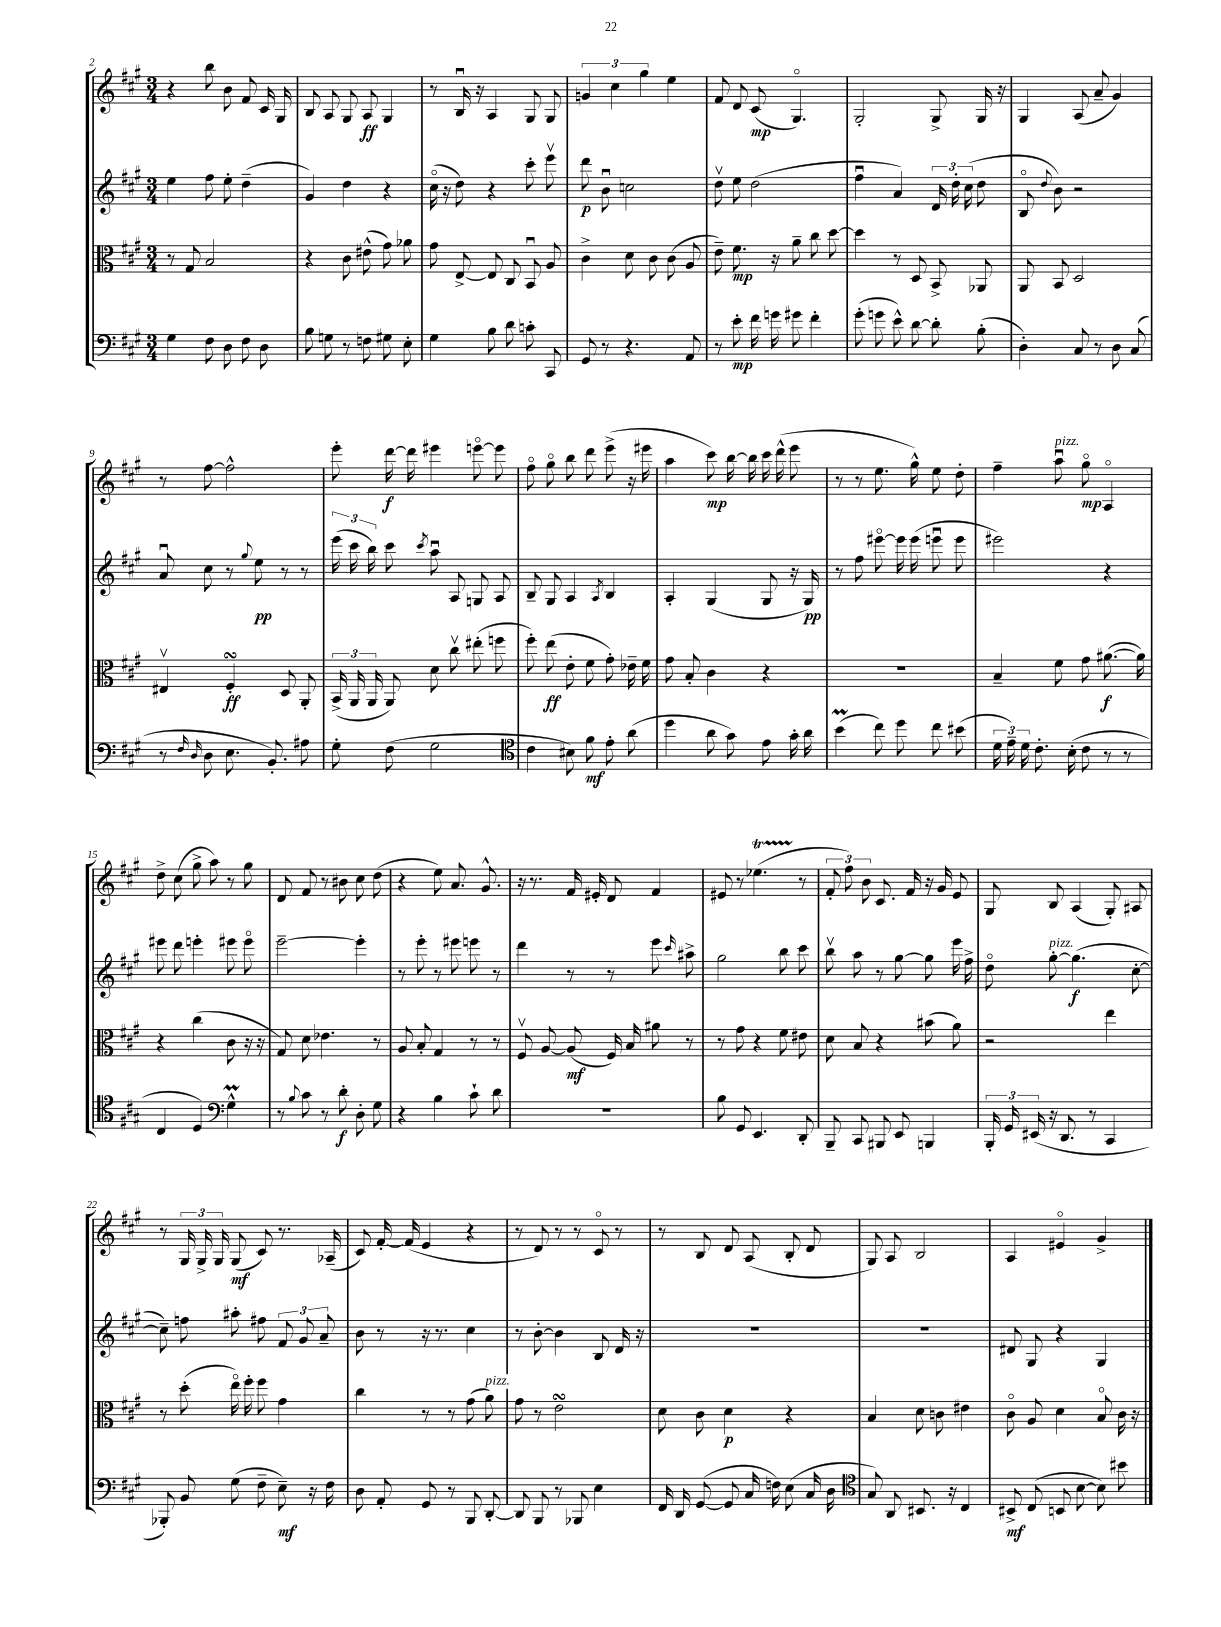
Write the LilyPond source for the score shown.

<<
\new StaffGroup <<
\new Staff = "s0" {
    \clef treble \key a \major \numericTimeSignature \time 3/4
    \autoBeamOff r4 b''8 b'8 fis'8 cis'16 gis16 |
    b8 a8 gis8 a8\ff gis4 |
    r8 b16\downbow r16 a4 gis8 gis8 |
    \tuplet 3/2 { g'4 cis''4 gis''4 } e''4 |
    fis'8 d'8 cis'8\mp( gis4.\flageolet) |
    gis2-. gis8-> gis16 r16 |
    gis4 a8( a'8-- gis'4) |
    r8 fis''8~ fis''2-^ |
    e'''8-. d'''16~\f d'''16 eis'''4 e'''8~\flageolet e'''8 |
    fis''8\flageolet gis''8\flageolet b''8 d'''8 e'''8->( r16 eis'''16 |
    a''4 cis'''8\mp) b''16~ b''16 cis'''16 d'''16-^( e'''8 |
    r8 r8 e''8. gis''16-^) e''8 d''8-. |
    fis''4-- a''8\downbow^\markup { \italic "pizz." } gis''8\flageolet\mp a4\flageolet |
    d''8-> cis''8( gis''8-> a''8) r8 gis''8 |
    d'8 fis'8 r8 bis'8 cis''8 d''8( |
    r4 e''8) a'8. gis'8.-^ |
    r16 r8. fis'16 eis'16-. d'8 fis'4 |
    eis'8 r8 ees''4.\startTrillSpan( r8\stopTrillSpan |
    \tuplet 3/2 { fis'8-. fis''8) b'8 } cis'8. fis'16 r16 gis'16 e'8 |
    gis8 b8 a4( gis8-.) ais8 |
    r8 \tuplet 3/2 { gis16 gis16-> gis16 } gis8\mf( cis'8) r8. aes16--( |
    cis'8) fis'16~-. fis'16( e'4 r4 |
    r8 d'8) r8 r8 cis'8\flageolet r8 |
    r8 b8 d'8 a8( b8-. d'8 |
    gis8) a8 b2 |
    a4 eis'4\flageolet gis'4-> \bar "|." |
}
\new Staff = "s1" {
    \clef treble \key a \major \numericTimeSignature \time 3/4
    \autoBeamOff e''4 fis''8 e''8-. d''4--( |
    gis'4) d''4 r4 |
    cis''16\flageolet( r16 d''8) r4 cis'''8-. e'''8\upbow |
    d'''8\p b'8\downbow c''2 |
    d''8\upbow e''8 d''2( |
    fis''4\downbow a'4) \tuplet 3/2 { d'16 d''16-. cis''16( } d''8 |
    b8\flageolet \appoggiatura { d''8 } b'8) r2 |
    a'8\downbow cis''8 r8 \appoggiatura { gis''8 } e''8\pp r8 r8 |
    \tuplet 3/2 { e'''16( cis'''16 b''16) } cis'''8 \acciaccatura { cis'''8 } a''8\downbow a8 g8 a8 |
    b8-- gis8 a4 \acciaccatura { a8 } b4 |
    a4-. gis4( gis8 r16 gis16\pp) |
    r8 fis''8 eis'''8~\flageolet eis'''16 eis'''16( e'''8\downbow e'''8 |
    eis'''2) r4 |
    eis'''8 d'''8 e'''4-. eis'''8 eis'''8\flageolet |
    e'''2~-- e'''4-. |
    r8 e'''8-. r8 eis'''8 e'''8 r8 |
    d'''4 r8 r8 e'''8 \grace { cis'''16 } ais''8-> |
    gis''2 b''8 cis'''8 |
    b''8\upbow a''8 r8 gis''8~ gis''8 e'''16 fis''16-> |
    d''8\flageolet gis''8~-.^\markup { \italic "pizz." } gis''4.\f( cis''8~-. |
    cis''8--) f''8 ais''8-. fis''8 \tuplet 3/2 { fis'8 gis'8 a'8-- } |
    b'8 r8 r16 r8. cis''4 |
    r8 b'8~-. b'4 b8 d'16 r16 |
    R2. |
    R2. |
    dis'8 gis8 r4 gis4 \bar "|." |
}
\new Staff = "s2" {
    \clef alto \key a \major \numericTimeSignature \time 3/4
    \autoBeamOff r8 gis8 b2 |
    r4 cis'8 eis'8-^( gis'8) aes'8 |
    gis'8 e8~-> e8 cis8 b,8\downbow a8 |
    cis'4-> d'8 cis'8 cis'8( a8 |
    e'8--) fis'8.\mp r16 a'8-- cis''8 d''8~ |
    d''4 r8 d8 b,8-> aes,8 |
    a,8 b,8 d2 |
    eis4\upbow fis4-.\turn\ff d8 a,8-. |
    \tuplet 3/2 { b,16->( a,16 a,16 } a,8) d'8 cis''8\upbow eis''8-.( f''8 |
    fis''8-.) e''8\ff( e'8-. fis'8 gis'8-.) ees'16-- fis'16 |
    gis'8 b8-. cis'4 r4 |
    R2. |
    b4-- fis'8 gis'8 ais'8.~\f( ais'16) |
    r4 cis''4( cis'8 r16 r16 |
    gis8) d'8 ees'4. r8 |
    a8 b8-. gis4 r8 r8 |
    fis8\upbow a8~ a8\mf( fis16) b16 ais'8 r8 |
    r8 gis'8 r4 fis'8 eis'8 |
    d'8 b8 r4 bis'8( a'8) |
    r2 e''4 |
    r8 d''8-.( e''16\flageolet) fis''16-. fis''8 gis'4 |
    cis''4 r8 r8 gis'8( a'8^\markup { \italic "pizz." }) |
    gis'8 r8 e'2\turn |
    d'8 cis'8 d'4\p r4 |
    b4 d'8 c'8 eis'4 |
    cis'8\flageolet a8 d'4 b8\flageolet cis'16 r16 \bar "|." |
}
\new Staff = "s3" {
    \clef bass \key a \major \numericTimeSignature \time 3/4
    \autoBeamOff gis4 fis8 d8 fis8 d8 |
    b8 g8 r8 f8 gis8 e8-. |
    gis4 b8 d'8 c'8-. cis,8 |
    gis,8 r8 r4. a,8 |
    r8 e'8-.\mp fis'16 g'16 gis'8 fis'4-. |
    gis'8-.( g'8 e'8-^) d'8~ d'8-. b8-.( |
    d4-.) cis8 r8 d8 cis8( |
    r8 \grace { fis16 d16 } d8 e8. b,8.-.) ais8 |
    gis8-. fis8( gis2 |
    \clef tenor cis'4 bis8) fis'8\mf e'8-. a'8( |
    d''4 a'8 gis'8) e'8 gis'16-. a'16 |
    b'4\prall( cis''8) d''8 cis''8 bis'8( |
    \tuplet 3/2 { d'16 e'16--) d'16 } cis'8.-. b16-.( cis'8 r8 r8 |
    cis4 d4) \clef bass gis4-^\prall |
    r8 \appoggiatura { b8 } cis'8 r8 d'8-.\f d8-. gis8 |
    r4 b4 cis'8-! d'8 |
    R2. |
    b8 gis,8 e,4. d,8-. |
    b,,8-- cis,8 bis,,8 e,8 b,,4 |
    \tuplet 3/2 { b,,16-. gis,16 eis,16( } r16 d,8. r8 cis,4 |
    bes,,8-.) b,8 gis8( fis8-- e8--\mf) r16 fis16 |
    d8 a,8-. gis,8 r8 b,,8 d,8~-. |
    d,8 b,,8 r8 bes,,8 e4 |
    fis,16 d,16 gis,8~( gis,8 cis16 f16) e8( cis16 d16 |
    \clef tenor gis8) a,8 bis,8. r16 cis4 |
    bis,8->\mf cis8( b,8 b8~ b8) bis'8 \bar "|." |
}
>>
>>
\layout { \context { \Score currentBarNumber = #2 } }
